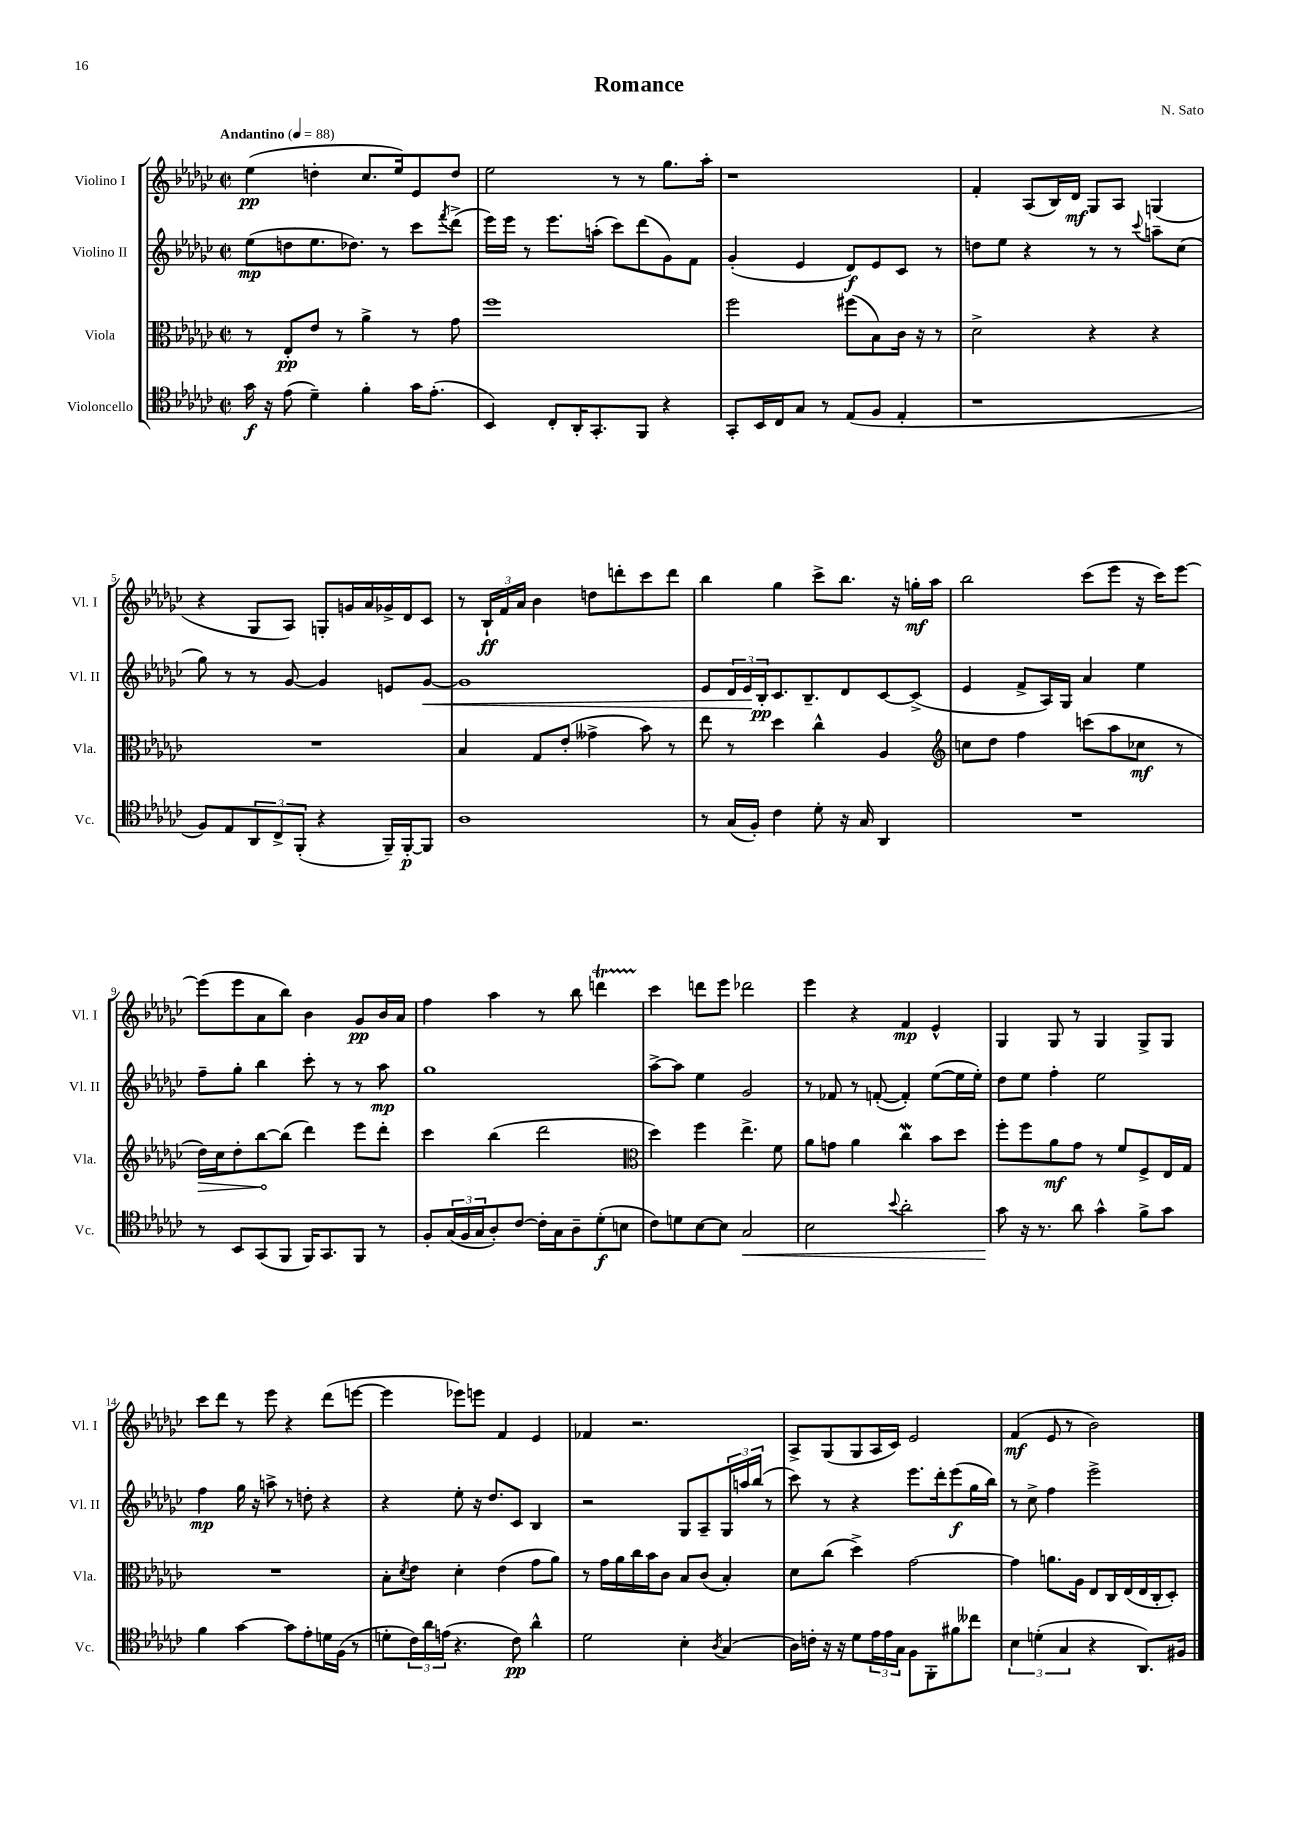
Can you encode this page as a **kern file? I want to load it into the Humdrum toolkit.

**kern	**kern	**kern	**kern
*staff4	*staff3	*staff2	*staff1
*clefC4	*clefC3	*clefG2	*clefG2
*k[b-e-a-d-g-c-]	*k[b-e-a-d-g-c-]	*k[b-e-a-d-g-c-]	*k[b-e-a-d-g-c-]
*M2/2	*M2/2	*M2/2	*M2/2
*met(c|)	*met(c|)	*met(c|)	*met(c|)
*MM88	*MM88	*MM88	*MM88
16g-\	8r	(8ee-\L	(4ee-\
16r	.	.	.
(8e-\	8E-'/L	8dd\	.
4d-~\)	8e-/J	8.ee-\	4dd'\
.	8r	.	.
.	.	8.dd-\J)	.
4f'\	4a-^\	.	8.cc-/L
.	.	8r	.
.	.	.	16ee-/k)
16g-\LK	8r	8ccc-\L	8e-/
(8.e-'\J	.	.	.
.	.	8qfff/	.
.	8g-\	(8ddd-^\J	8dd/J
=	=	=	=
4BB-/)	1ff	16eee-\LL)	2ee-\
.	.	16eee-\JJ	.
.	.	8r	.
8C-'/L	.	8.eee-\L	.
16AA-'/K	.	.	.
8.GG-'/	.	(16aa'\Jk	.
.	.	8ccc-\L)	8r
8FF/J	.	(8ddd-\	8r
4r	.	8g-\)	8.gg-\L
.	.	8f\J	.
.	.	.	16aa-'\Jk
=	=	=	=
8GG-'/L	2ff\	(4g-'/	1r
16BB-/L	.	.	.
16C-/J	.	.	.
8G-/J	.	4e-/	.
8r	.	.	.
(8E-/L	(8ff#\L	8d-/L)	.
8F/J	8B-\)	8e-/	.
4E-'/	16c-\Jk	8c-/J	.
.	16r	.	.
.	8r	8r	.
=	=	=	=
1r	2d-^\	8dd\L	4f'/
.	.	8ee-\J	.
.	.	4r	(8A-/L
.	.	.	16B-/L)
.	.	.	16d-/JJ
.	4r	8r	8G-/L
.	.	8r	8A-/J
.	.	8qqccc-/	.
.	4r	8aa~\L	(4G/
.	.	(8cc-\J	.
=	=	=	=
8F/L)	1r	8gg-\)	4r
8E-/	.	8r	.
12AA-/	.	8r	8G-/L
12C-^/	.	.	.
.	.	[8g-/	8A-/J)
(12FF'/J	.	.	.
4r	.	4g-/]	8G'/L
.	.	.	16g/L
.	.	.	16a-/
16FF~/LL)	.	8e/L	16g-^/
[16FF'/J	.	.	16d-/J
8FF/]J	.	[8g-/J	8c-/J
=	=	=	=
1A-	4B-/	1g-]	8r
.	.	.	24B-`/LL
.	.	.	24f/
.	.	.	24a-/JJ
.	8G-/L	.	4b-\
.	(8e-'/J	.	.
.	4g--^\	.	8dd\L
.	.	.	8ddd'\
.	8b-\)	.	8ccc-\
.	8r	.	8ddd\J
=	=	=	=
8r	8ee-\	8e-/L	4bb-\
(16G-/LL	8r	24d-/L	.
.	.	24e-/	.
16F'/JJ)	.	.	.
.	.	24B-'/J	.
4c-\	4dd-\	8.c-/	4gg-\
.	.	8.B-~/	.
8d-'\	4cc-^^\	.	8ccc-^\L
16r	.	8d-/	8.bb-\J
16G-/	.	.	.
4AA-/	4A-/	[8c-/	.
.	.	.	16r
.	.	(8c-^/]J	16gg'\LL
.	.	.	16aa-\JJ
=	=	=	=
*	*clefG2	*	*
1r	8cc\L	4e-/	2bb-\
.	8dd-\J	.	.
.	4ff\	8f^/L	.
.	.	16A-/L)	.
.	.	16G-/JJ	.
.	(8ccc\L	4a-/	(8ccc-\L
.	8aa-\	.	8eee-\J
.	8cc-\J	4ee-\	16r
.	.	.	16ccc-\LK)
.	8r	.	[8eee-\J
=	=	=	=
8r	16dd-\LL)	8ff~\L	(8eee-\]L
.	16cc-\J	.	.
8BB-/L	8dd-'\	8gg-'\J	8eee-\
(8GG-/	[8bb-\	4bb-\	8a-\
8FF/J	(8bb-\]J	.	8bb-\J)
16FF/LK)	4ddd-\)	8ccc-'\	4b-\
8.GG-/	.	.	.
.	.	8r	.
8FF/J	8eee-\L	8r	8g-/L
8r	8ddd-'\J	8aa-\	16b-/L
.	.	.	16a-/JJ
=	=	=	=
8F'/L	4ccc-\	1gg-	4ff\
(24G-/L	.	.	.
24F/	.	.	.
24G-/J	.	.	.
8A-'/)	(4bb-\	.	4aa-\
[8c-/J	.	.	.
16c-'\]LL	2ddd-\	.	8r
16G-\J	.	.	.
8A-~\	.	.	8bb-\
(8d-'\	.	.	4ddd\
8B\J	.	.	.
=	=	=	=
*	*clefC3	*	*
8c-\L)	4dd-\)	[8aa-^\L	4ccc-\
8d\	.	8aa-\]J	.
[8B-\	4ff\	4ee-\	8ddd\L
8B-\]J	.	.	8eee-\J
2G-/	4.ee-^\	2g-/	2ddd-\
.	8f\	.	.
=	=	=	=
2B-\	8a-\L	8r	4eee-\
.	8g\J	8f-/	.
.	4a-\	8r	4r
.	.	([8f'/	.
8qqb-/	.	.	.
2a-'\	4cc-\	4f'/])	4f/
.	8b-\L	([8ee-\L	4e-^^/
.	8dd-\J	16ee-\]L	.
.	.	16ee-'\JJ)	.
=	=	=	=
8g-\	8ff'\L	8dd-\L	4G-/
16r	8ff\	8ee-\J	.
8.r	.	.	.
.	8a-\	4ff'\	8G-/
8a-\	8g-\J	.	8r
4g-^^\	8r	2ee-\	4G-/
.	8f/L	.	.
8f^\L	8F^/	.	8G-^/L
8g-\J	16E-/L	.	8G-/J
.	16G-/JJ	.	.
=	=	=	=
4f\	1r	4ff\	8ccc-\L
.	.	.	8ddd-\J
[4g-\	.	16gg-\	8r
.	.	16r	.
.	.	8aa^\	8eee-\
8g-\]L	.	8r	4r
8e-'\	.	8dd'\	.
16d\L	.	4r	(8ddd-\L
(16F\JJ	.	.	.
8r	.	.	[8eee\J
=	=	=	=
8d'\L	8B-'\L	4r	4eee\]
.	8qd-/	.	.
24c-\L)	8e-\J	.	.
24a-\	.	.	.
(24e\JJ	.	.	.
4.r	4d-'\	8ee-'\	8eee-\L)
.	.	16r	8eee\J
.	.	8.dd-/L	.
.	(4e-\	.	4f/
8c-\)	.	8c-/J	.
4a-^^\	8g-\L	4B-/	4e-/
.	8a-\J)	.	.
=	=	=	=
2d-\	8r	2r	4f-/
.	16g-\LL	.	.
.	16a-\	.	.
.	16cc-\	.	2.r
.	16b-\J	.	.
.	8c-\J	.	.
4B-'\	8B-/L	8G-/L	.
.	(8c-/J	8A-~/	.
8qA-/	.	.	.
(4G-/	4B-'/)	24G-/L	.
.	.	24aa/	.
.	.	(24bb-/JJ	.
.	.	8r	.
=	=	=	=
16A-\LL)	8d-\L	8ccc-\)	8A-^/L
16c'\JJ	.	.	.
16r	(8cc-\J	8r	(8G-/
16r	.	.	.
8d-\L	4dd-^\)	4r	8G-/
24e-\L	.	.	16A-/L
24e-\	.	.	.
.	.	.	16c-/JJ)
24G-\JJ	.	.	.
8F\L	[2g-\	8.eee-\L	2e-/
8FF'\	.	.	.
.	.	16ddd-'\k	.
8f#\	.	(8eee-\	.
8cc--\J	.	16gg-\L	.
.	.	16bb-\JJ)	.
=	=	=	=
6B-\	4g-\]	8r	(4f/
.	.	8cc-^\	.
(6d'\	.	.	.
.	8.a\L	4ff\	8e-/
6G-/	.	.	.
.	.	.	8r
.	16A-\Jk	.	.
4r	8E-/L	2eee-^\	2b-\)
.	16C-/L	.	.
.	(16E-/	.	.
8.AA-/L)	16E-/	.	.
.	16C-'/J	.	.
.	8D-'/J)	.	.
16F#/Jk	.	.	.
==	==	==	==
*-	*-	*-	*-
